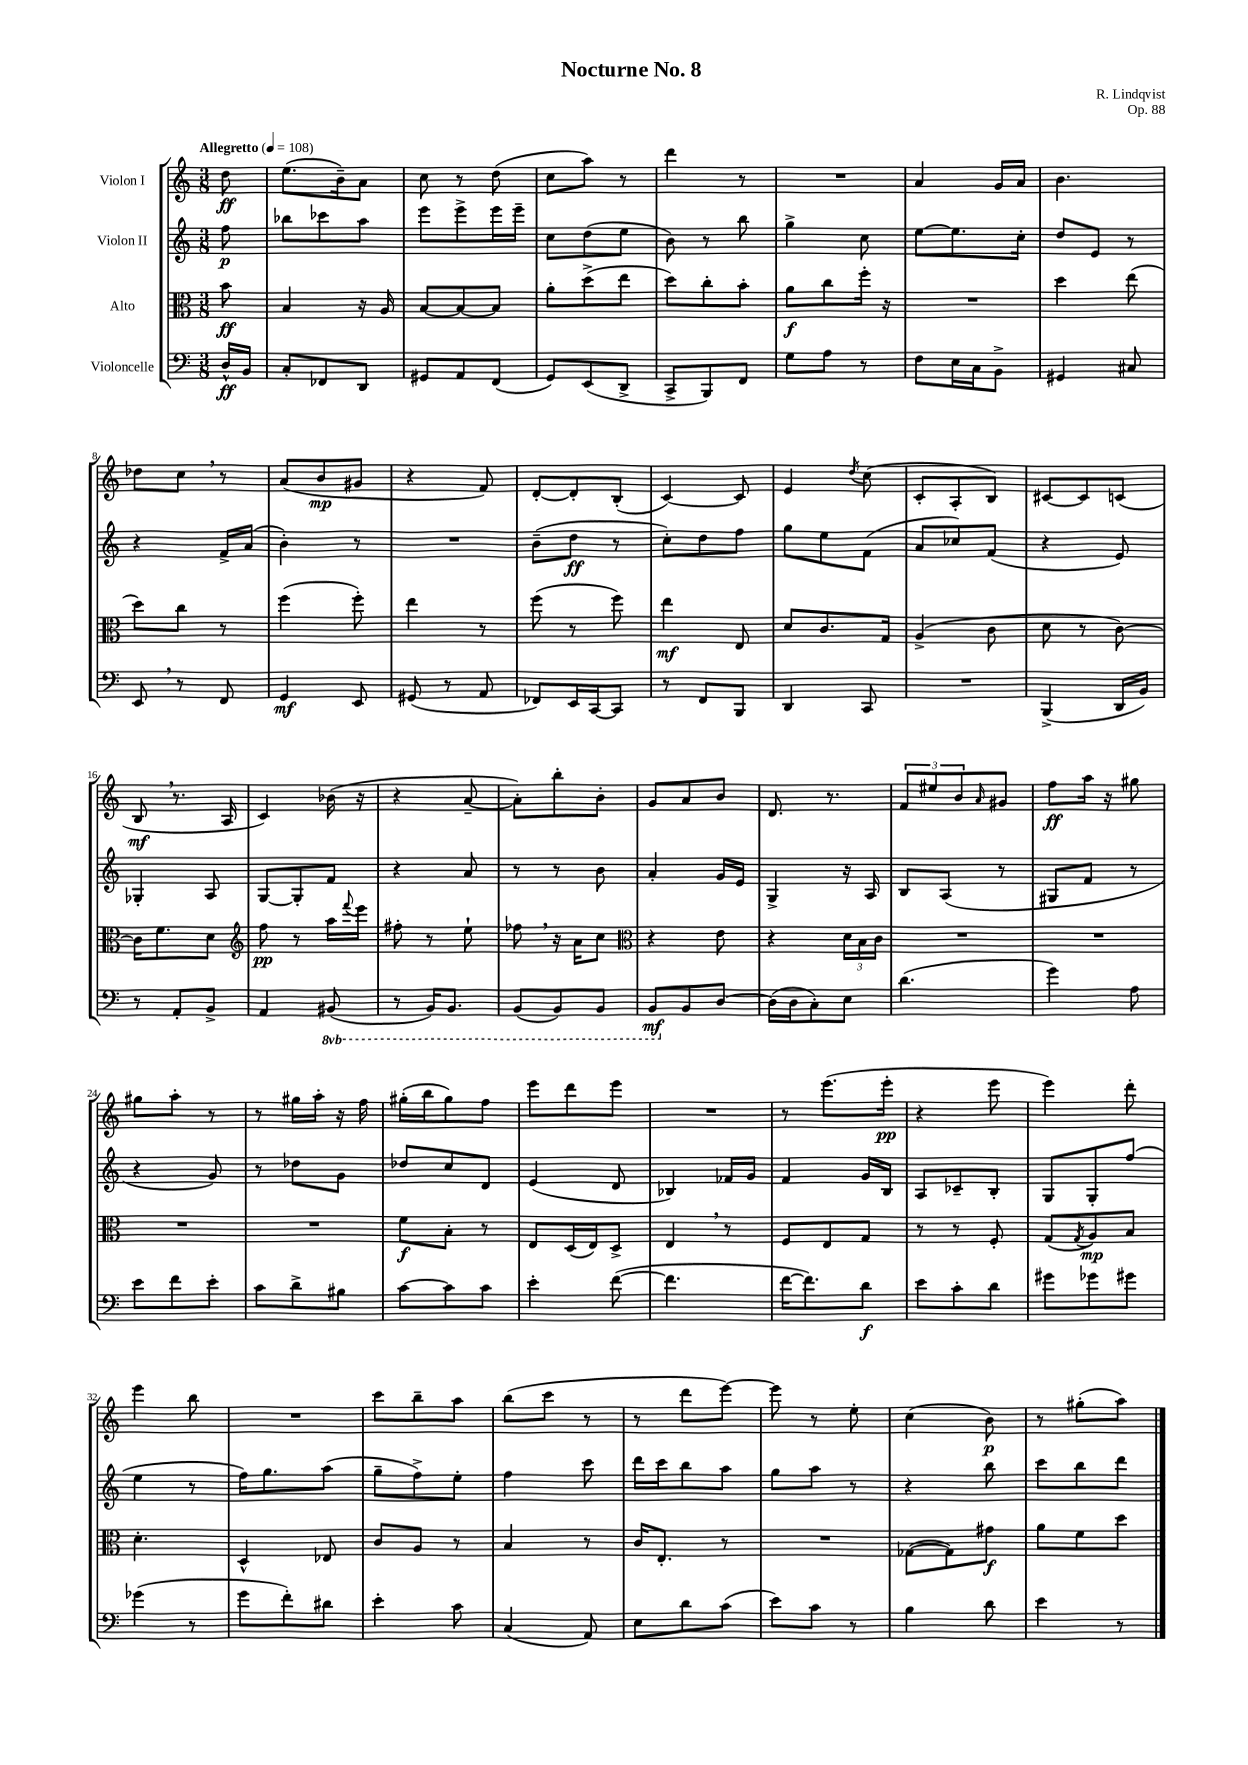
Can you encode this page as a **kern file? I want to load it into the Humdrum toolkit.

**kern	**kern	**kern	**kern
*staff4	*staff3	*staff2	*staff1
*clefF4	*clefC3	*clefG2	*clefG2
*k[]	*k[]	*k[]	*k[]
*M3/8	*M3/8	*M3/8	*M3/8
*MM108	*MM108	*MM108	*MM108
16D^^	8b	8ff	8dd
16BB	.	.	.
=	=	=	=
8C'	4B	8bb-	(8.ee
8FF-	.	8ccc-	.
.	.	.	16b~)
8DD	16r	8aa	8a
.	16A	.	.
=	=	=	=
8GG#	[8B	8eee	8cc
8AA	8B_	8eee^	8r
(8FF	8B]	16eee	(8dd
.	.	16eee~	.
=	=	=	=
8GG)	8a'	8cc	8cc
(8EE	(8dd^	(8dd	8aa)
8DD^	8ee	8ee	8r
=	=	=	=
8CC^	8dd)	8b)	4ddd
8BBB)	8cc'	8r	.
8FF	8b'	8bb	8r
=	=	=	=
8G	8a	4gg^	4.r
8A	8cc	.	.
8r	16ff'	8cc	.
.	16r	.	.
=	=	=	=
8F	4.r	[8ee	4a
16E	.	8.ee]	.
16C	.	.	.
8BB^	.	.	16g
.	.	16cc'	16a
=	=	=	=
4GG#	4dd	8dd	4.b
.	.	8e	.
8C#	(8ee	8r	.
=	=	=	=
8EE	8dd)	4r	8dd-
8r	8cc	.	8cc
8FF	8r	16f^	8r
.	.	(16a	.
=	=	=	=
4GG	(4ff	4b')	(8a
.	.	.	8b
8EE	8ff')	8r	8g#
=	=	=	=
(8GG#	4ee	4.r	4r
8r	.	.	.
8AA	8r	.	8f)
=	=	=	=
8FF-)	(8ff	(8b~	[8d'
16EE	8r	8dd	8d']
[16CC	.	.	.
8CC]	8ff)	8r	(8B'
=	=	=	=
8r	4ee	8cc')	[4c)
8FF	.	8dd	.
8BBB	8E	8ff	8c]
=	=	=	=
4DD	8d	8gg	4e
.	8.c	8ee	.
.	.	.	8qdd
8CC	.	(8f	(8cc
.	16G	.	.
=	=	=	=
4.r	(4A^	8a	8c'
.	.	8cc-)	8A'
.	8c	(8f	8B)
=	=	=	=
(4BBB^	8d	4r	[8c#
.	8r	.	8c#]
16DD	[8c)	8e)	(8c
16BB)	.	.	.
=	=	=	=
8r	16c]	4G-'	8B
.	8.f	.	.
8AA'	.	.	8.r
8BB^	8d	8A	.
.	.	.	16A
=	=	=	=
*	*clefG2	*	*
4AA	8ff	[8G	4c)
.	8r	8G']	.
(8BBB#	16aa	8f	(16b-
.	8qqfff	.	.
.	16eee	.	16r
=	=	=	=
8r	8ff#'	4r	4r
16BBB)	8r	.	.
8.BBB	.	.	.
.	8ee`	8a	[8a~
=	=	=	=
(8BBB	8ff-	8r	8a'])
8BBB)	16r	8r	8bb'
.	16a	.	.
8BBB	8cc	8b	8b'
=	=	=	=
*	*clefC3	*	*
8BBB	4r	4a'	8g
8BB	.	.	8a
[8D	8e	16g	8b
.	.	16e	.
=	=	=	=
(16D]	4r	4G^	8.d
16D	.	.	.
8C')	.	.	.
.	.	.	8.r
8E	24d	16r	.
.	24B	.	.
.	.	16A	.
.	24c	.	.
=	=	=	=
(4.d	4.r	8B	12f
.	.	.	12ee#
.	.	(8A	.
.	.	.	12b
.	.	.	16qqa
.	.	8r	8g#
=	=	=	=
4g)	4.r	8G#	8ff
.	.	8f	16aa
.	.	.	16r
8A	.	8r	8gg#
=	=	=	=
8e	4.r	4r	8gg#
8f	.	.	8aa'
8e'	.	8g)	8r
=	=	=	=
8c	4.r	8r	8r
8d^	.	8dd-	16gg#
.	.	.	16aa'
8B#	.	8g	16r
.	.	.	16ff
=	=	=	=
[8c	8f	8dd-	(16gg#'
.	.	.	16bb
8c]	8B'	8cc	8gg#)
8c	8r	8d	8ff
=	=	=	=
4e'	8E	(4e	8eee
.	(16D	.	8ddd
.	16E)	.	.
([8f	8D^	8d	8eee
=	=	=	=
4.f]	4E	4B-)	4.r
.	8r	16f-	.
.	.	16g	.
=	=	=	=
[16f	8F	4f	8r
8.f])	.	.	.
.	8E	.	(8.eee
8d	8G	16g	.
.	.	16B	16eee'
=	=	=	=
8e	8r	8A	4r
8c'	8r	8c-~	.
8d	8F'	8B'	8eee
=	=	=	=
8g#	(8G	8G	4eee)
.	8qG	.	.
8g-	8A)	8G'	.
8g#	8B	(8ff	8ddd'
=	=	=	=
(4g-	4.d'	4ee	4eee
8r	.	8r	8bb
=	=	=	=
8g	4D^^	16ff)	4.r
.	.	8.gg	.
8f')	.	.	.
8d#	8E-	(8aa	.
=	=	=	=
4e'	8c	8gg~	8ccc
.	8A	8ff^)	8bb~
8c	8r	8ee'	8aa
=	=	=	=
(4C	4B	4ff	(8bb
.	.	.	8ccc
8AA)	8r	8ccc	8r
=	=	=	=
8E	16c	16ddd	8r
.	8.E'	16ccc	.
8d	.	8bb	8ddd
(8c	8r	8aa	[8eee)
=	=	=	=
8e)	4.r	8gg	8eee]
8c	.	8aa	8r
8r	.	8r	8ee'
=	=	=	=
4B	([8G-	4r	(4cc
.	8G-])	.	.
8d	8g#	8bb	8b)
=	=	=	=
4e	8a	8ccc	8r
.	8f	8bb	(8gg#'
8r	8dd	8ddd	8aa)
==	==	==	==
*-	*-	*-	*-
